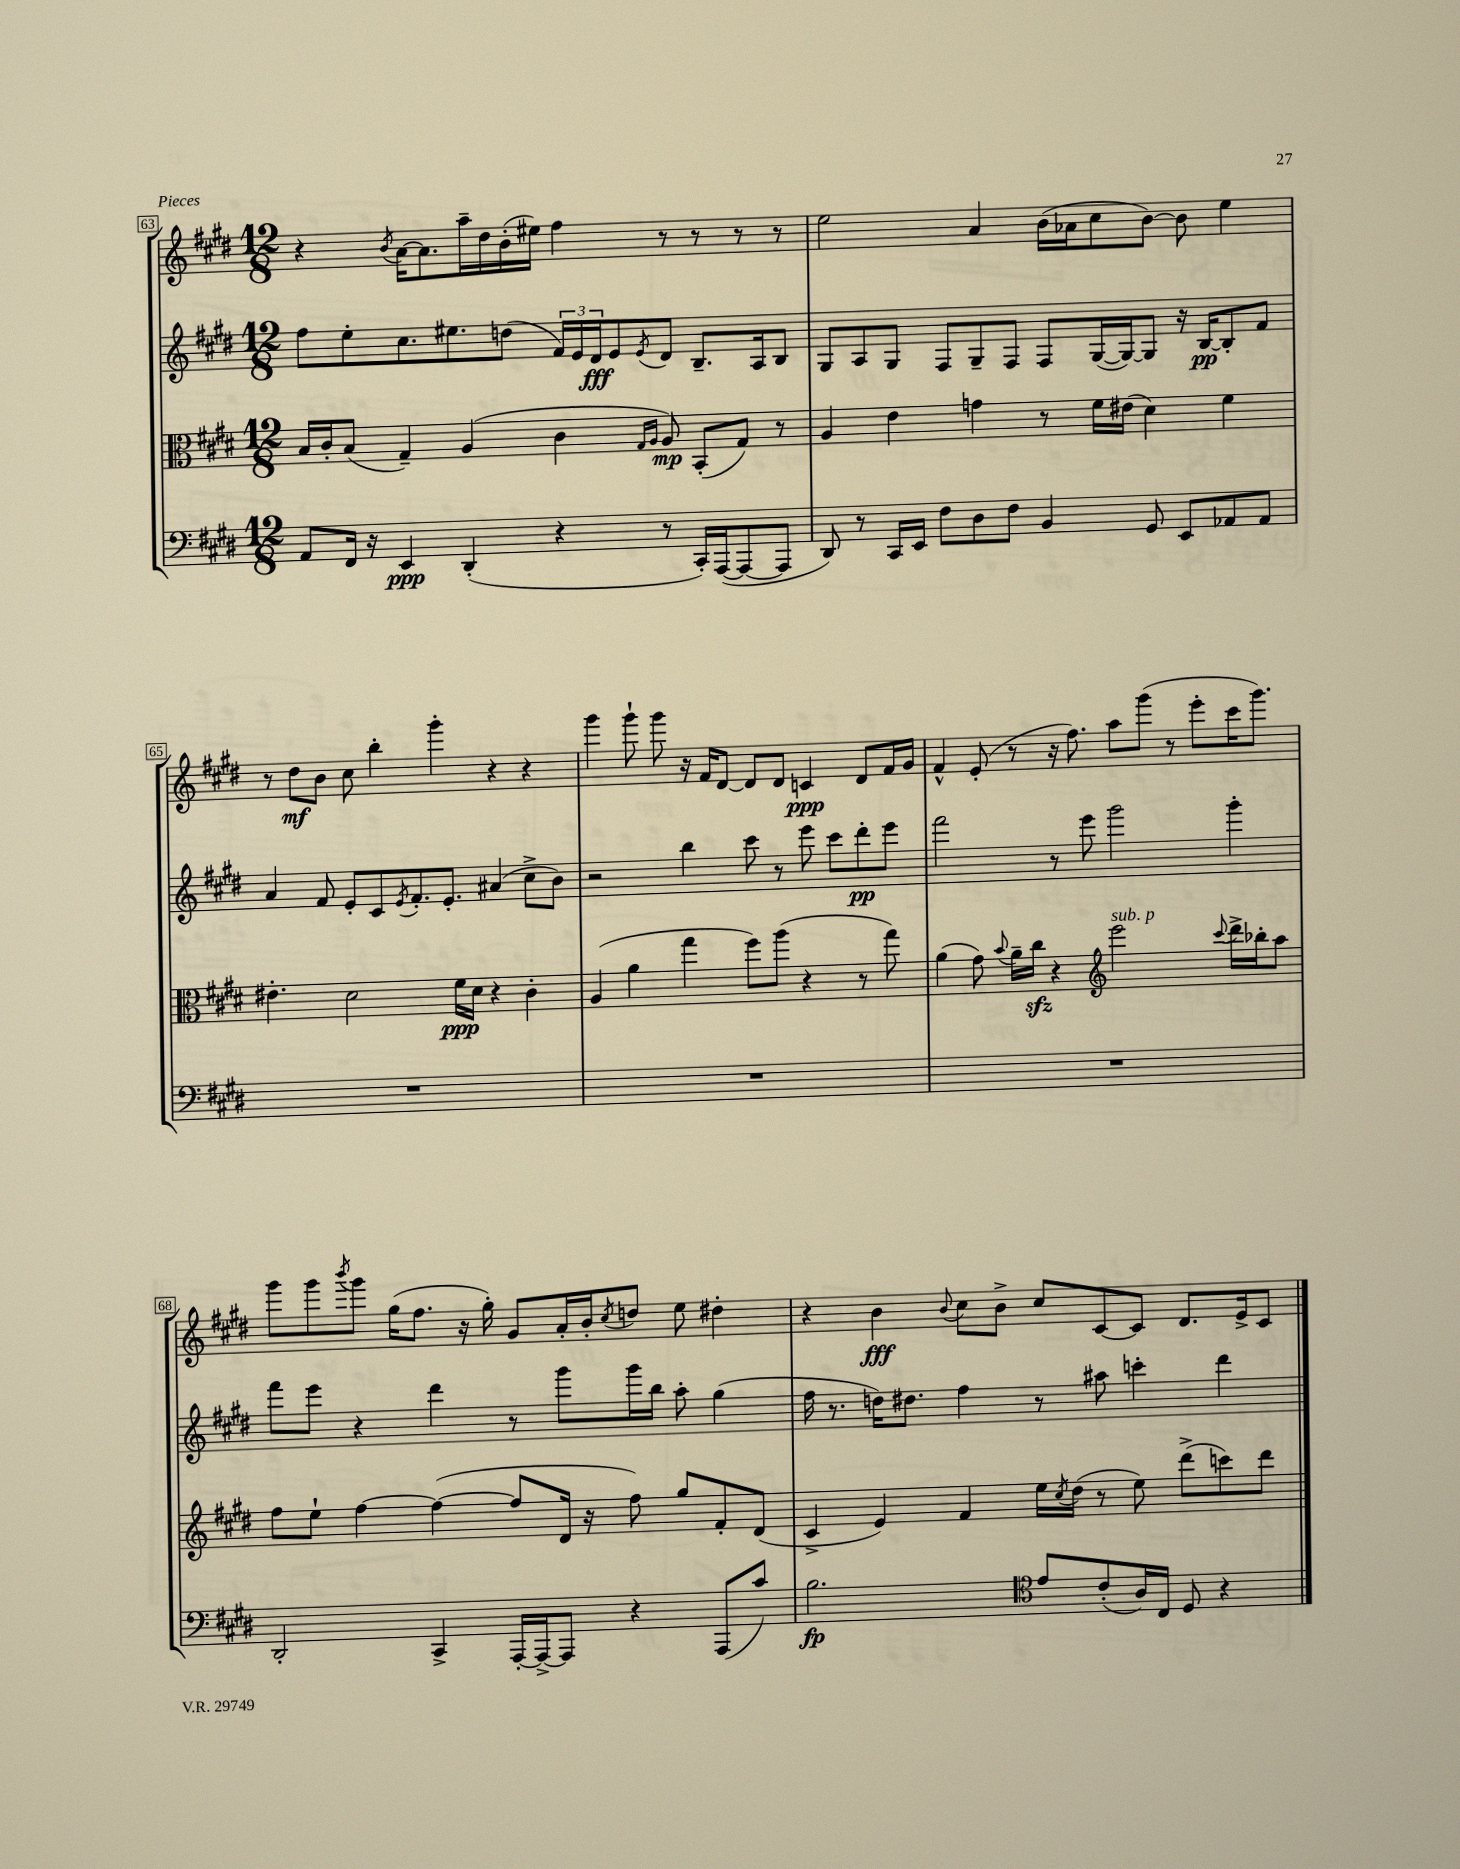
<<
\new StaffGroup <<
\new Staff = "s0" {
    \clef treble \key e \major \numericTimeSignature \time 12/8
    r4 \acciaccatura { b'8 } a'16~ a'8. a''16-- dis''16 b'16-.( eis''16) fis''4 r8 r8 r8 r8 |
    e''2 a'4 b'16( aes'16 cis''8 b'8~) b'8 e''4 |
    r8 dis''8\mf b'8 cis''8 b''4-. gis'''4-. r4 r4 |
    gis'''4 gis'''8-! gis'''8 r16 fis'16 dis'8~ dis'8 dis'8 c'4\ppp dis'8 fis'16 gis'16 |
    fis'4-^ e'8-.( r8 r16 fis''8.) a''8 gis'''8( r8 e'''8-. cis'''16 gis'''8.) |
    gis'''8 gis'''8 \acciaccatura { b'''8 } gis'''8 gis''16( fis''8. r16 gis''16-.) gis'8 a'16-. b'16-. \acciaccatura { cis''8 } d''8 e''8 dis''4-. |
    r4 b'4\fff \appoggiatura { b'8 } cis''8 b'8-> cis''8 cis'8~ cis'8 dis'8. e'16-> cis'8 \bar "|." |
}
\new Staff = "s1" {
    \clef treble \key e \major \numericTimeSignature \time 12/8
    fis''8 e''8-. cis''8. eis''8. d''8( \tuplet 3/2 { fis'16) e'16 dis'16\fff } e'8 \acciaccatura { e'8 } dis'8 b8.-- a16 b8 |
    gis8 a8 gis8 fis8 gis8-- fis8 fis8 gis16~( gis16~) gis8 r16 b16~\pp b8-. fis'8 |
    a'4 fis'8 e'8-. cis'8 \acciaccatura { e'8 } fis'8.-. e'8.-. ais'4( cis''8-> b'8) |
    r2 b''4 cis'''8 r8 e'''8 cis'''8 dis'''8-.\pp e'''8 |
    fis'''2 r8 e'''8 gis'''2 gis'''4-. |
    fis'''8 e'''8 r4 dis'''4 r8 gis'''8 gis'''16 b''16 a''8-. gis''4( |
    fis''16 r8. d''16) dis''8. fis''4 r8 ais''8 c'''4-. dis'''4 \bar "|." |
}
\new Staff = "s2" {
    \clef alto \key e \major \numericTimeSignature \time 12/8
    b16 cis'16-. b8( gis4--) a4( cis'4 \grace { gis16 a16 } a8\mp) b,8-.( gis8) r8 |
    a4 e'4 g'4 r8 fis'16 eis'16( dis'4) fis'4 |
    eis'4.-. dis'2 fis'16\ppp dis'16 r4 cis'4-. |
    a4( a'4 gis''4 fis''8) a''8( r4 r8 gis''8) |
    a'4( gis'8) \appoggiatura { b'8 } a'16-- cis''16\sfz r4 \clef treble e'''2^\markup { \italic "sub. p" } \appoggiatura { cis'''8 } dis'''16-> bes''16-. a''8 |
    fis''8 e''8-! fis''4~ fis''4~( fis''8 dis'16 r16 fis''8) gis''8 fis'8-. dis'8( |
    cis'4-> e'4) fis'4 e''16 \acciaccatura { cis''8 } dis''16( r8 e''8) dis'''8->( c'''8) dis'''8 \bar "|." |
}
\new Staff = "s3" {
    \clef bass \key e \major \numericTimeSignature \time 12/8
    a,8 fis,16 r16 e,4\ppp dis,4-.( r4 r8 cis,16-.) a,,16~( a,,8~ a,,8 |
    dis,8) r8 cis,16 e,16 fis8 dis8 fis8 b,4 gis,8 e,8 aes,8 aes,8 |
    R1. |
    R1. |
    R1. |
    dis,2-. cis,4-> a,,16~-. a,,16~-> a,,8 r4 a,,8( cis'8) |
    b2.\fp \clef tenor e'8 cis'8-.( a16) cis16 dis8 r4 \bar "|." |
}
>>
>>
\layout { \context { \Score currentBarNumber = #63 \override BarNumber.stencil = #(make-stencil-boxer 0.1 0.3 ly:text-interface::print) } }
